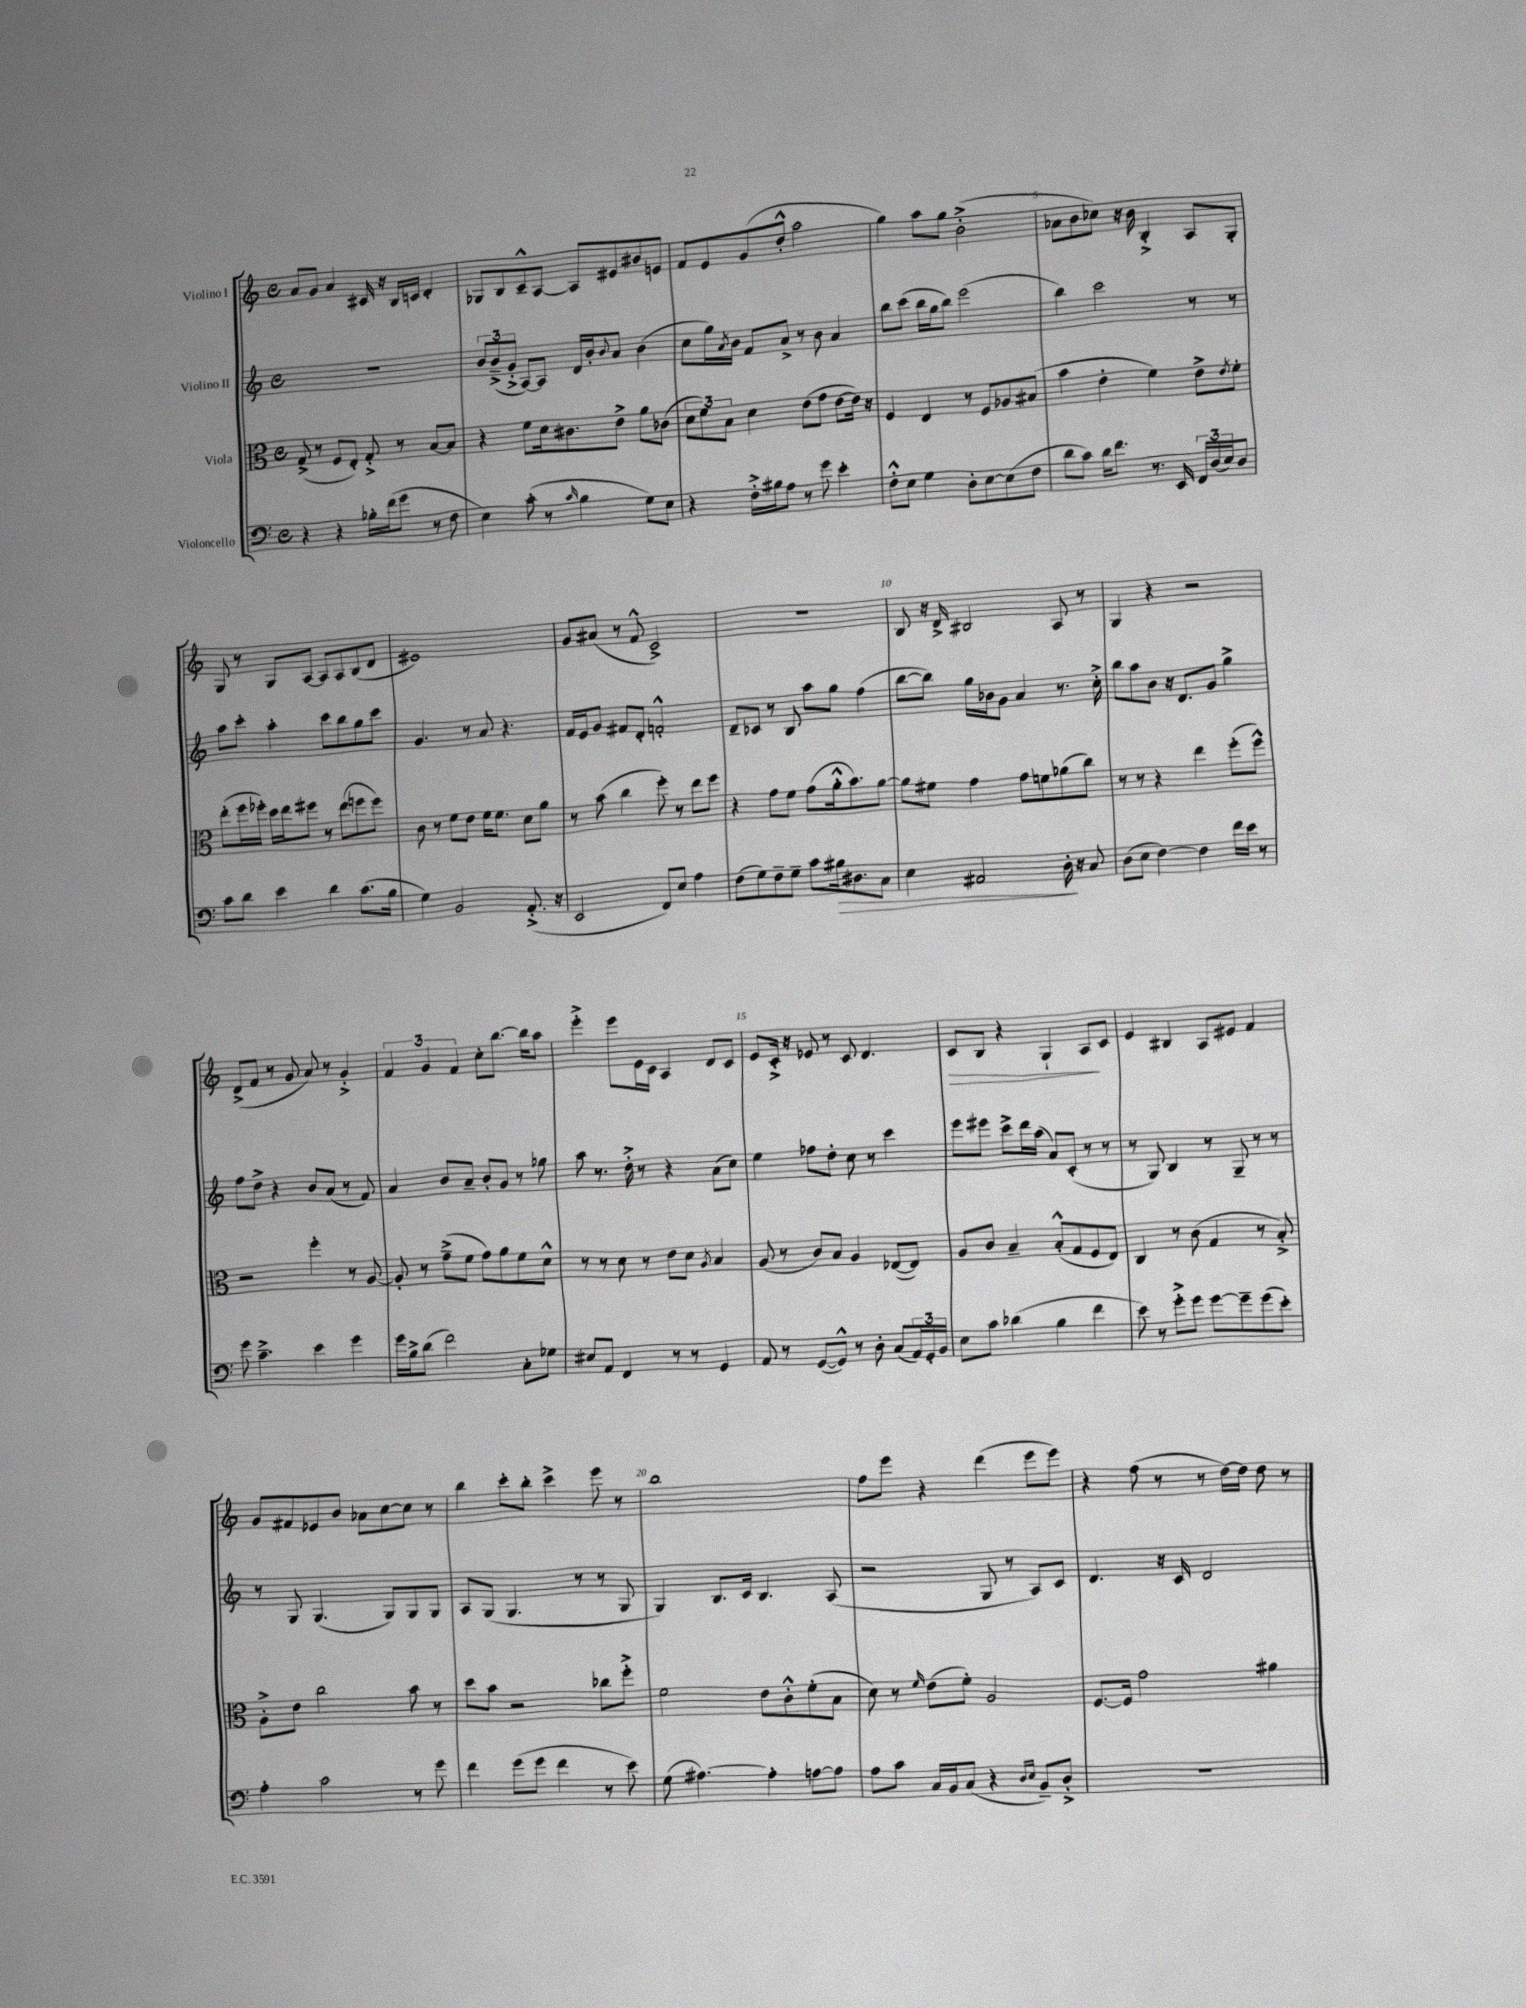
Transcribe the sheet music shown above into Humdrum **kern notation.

**kern	**kern	**kern	**kern
*staff4	*staff3	*staff2	*staff1
*clefF4	*clefC3	*clefG2	*clefG2
*k[]	*k[]	*k[]	*k[]
*M4/4	*M4/4	*M4/4	*M4/4
*met(c)	*met(c)	*met(c)	*met(c)
4r	(8G^/	1r	8a/L
.	8r	.	8g/J
4r	8F/L	.	4a/
.	8E'/J)	.	.
16B-'\LL	8G'^/	.	16c#/
(16f\J	.	.	16r
8g\J	8r	.	16B/LL
.	.	.	16c/JJ
8r	[8B/L	.	4d'/
8F\	8B/]J	.	.
=	=	=	=
4E\)	4r	12b/L	8G-/L
.	.	(12b~^/	.
.	.	.	8B/
.	.	12g'^/J	.
(8c'\	8f\L	[8A/L)	8c~^^/
8r	16d\k	8A/]J	[8A/J
.	8.c#\	.	.
16qqc/	.	.	.
4B\	.	16d/LL	8A/]L
.	.	16b'/J	.
.	.	8qqb/	.
.	8e^\J	8a/J	8e#/
8G\L)	8a\L	(4b\	8b#/
8E\J	(8c-\J	.	8e/J
=	=	=	=
4r	12d\L	8cc\L	8f/L
.	12f\)	.	.
.	.	16gg\L)	8e/
.	12B\J	.	.
.	.	8qa/	.
.	.	16b\JJ	.
16F'^\LL	4d\	8f/L	(8g/
16B#\J	.	.	.
8A\J	.	8a^/J	8dd'^^/J
8r	(8e\L	8r	2aa\
8g\	8g\J	8b\	.
4e'\	[8e\L	4a/	.
.	16e\]Jk)	.	.
.	16r	.	.
=	=	=	=
8F'^^\L	4F/	8bb\L	4gg\)
8E\J	.	(8ccc\J	.
4G\	4E/	16bb\LL	8aa\L
.	.	16gg\J	.
.	.	8bb\J)	8gg\J
8D'\L	8r	(2eee\	(2b'^\
[8E\	8F/L	.	.
(8E\]	8A-/	.	.
8F\J	(8B#/J	.	.
=	=	=	=
8d\L	4b\	4bb\)	8a-\L
8c\J)	.	.	8b\
16d\LK	4e'\	2ccc\	8cc-\J)
8.f\J	.	.	.
.	.	.	16r
.	.	.	16b\
8.r	4f\)	.	4B'^/
16EE/	.	.	.
24FF/LL	8e^\L	8r	8A/L
(24D/	.	.	.
24E/J)	.	.	.
.	8qe/	.	.
8D/J	8f'\J	8r	8G'/J
=	=	=	=
8c\L	(8ee'\L	8aa\L	8G/
8d\J	16ff\L	8ccc'\J	8r
.	16ff-'\JJ)	.	.
4e\	16dd\LL	4aa'\	8G/L
.	16ee\J	.	.
.	8ff#\J	.	[8A/J
4d\	8r	8ccc\L	8A/]L
.	(8ee\L	8bb\	8A/
(8.c\L	8ff\	8gg\	(8B/
.	8ff\J)	8ccc\J	8d/J
16B\Jk	.	.	.
=	=	=	=
4G\)	8c\	4.g/	1e#)
.	8r	.	.
2BB/	8f\L	.	.
.	8e\J	8r	.
.	16f\LK	8a/	.
.	8.f\J	.	.
.	.	4.r	.
(8.AA'^/	8d\L	.	.
.	8a\J	.	.
16r	.	.	.
=	=	=	=
2EE/	8r	16f/LL	8g/L
.	.	16e/J	.
.	(8b\	8g/J	(8a#/J
.	4cc\	8f#/L	8r
.	.	8d'/J	8f^^/
8FF/L)	8ff'\)	2f'^^/	2c^/)
8E/J	8r	.	.
4A\	8ee\L	.	.
.	8ff\J	.	.
=	=	=	=
(8F\L	4r	8d~/L	1r
8G\)	.	8c-/J	.
8F~\	8g\L	8r	.
8G~\J	8f\J	8B/	.
8c\L	(8g\L	8aa\L	.
16B#\k	16a'^^\k	8gg\J	.
8.D#\	8.b\)	.	.
.	.	(4ff\	.
8C\J	[8a\J	.	.
=	=	=	=
4E\	8a\]L	[8bb\L	8B/
.	8f#\J	8bb\]J)	16r
.	.	.	16d^/
2AA#/	4g\	16gg\LL	2B#/
.	.	16b-\J	.
.	.	8g\J	.
.	8g\L	4a/	.
.	8f\	.	.
16D'\	(8a-\	8.r	8A/
16r	.	.	.
8C/	8cc\J)	.	8r
.	.	16cc'^\	.
=	=	=	=
(8D\L	8r	8bb\L	4G/
8E\J	8r	8aa\	.
[4F\)	4r	8b\J	4r
.	.	16r	.
.	.	8.d/L	.
4F\]	4ee\	.	2r
.	.	8g/J	.
16f\LL	(8ff'\L	4gg^\	.
16e\JJ	.	.	.
8r	8ff^^\J)	.	.
=	=	=	=
8g\	2r	8ff\L	(8d^/L
4.c~^\	.	8dd^\J	8f/J
.	.	4r	8r
.	.	.	8g/
4e\	4ff'\	8b/L	8a/)
.	.	(8a/J	8r
4g\	8r	8r	4g'^/
.	[8A/	8f/)	.
=	=	=	=
16g\LL	8A'/]	4a/	6f/
16B^\J	.	.	.
(8d\J	8r	.	.
.	.	.	6g/
2f\)	(8g~^\L	8b/L	.
.	.	.	6f/
.	8f\J	8a~/J	.
.	8g\L)	8b'/L	8cc'\L
.	8a\	8g/J	[8.bb\J
8C'\L	8f\	8r	.
.	.	.	16bb\]LK
8G-\J	8d^^\J	8gg-\	8aa\J
=	=	=	=
8E#/L	8r	8aa\	4eee'^\
8AA/J	8r	8.r	.
4FF/	8d\	.	8eee\L
.	.	16dd'^\	.
.	8r	8r	16e\L
.	.	.	16c\JJ
8r	8e\L	4r	4A/
8r	8d\J	.	.
.	8qA/	.	.
4GG/	4B/	(8a\L	8d/L
.	.	8cc\J)	8c/J
=	=	=	=
8AA/	(8A/	4ee\	8e/L
8r	8r	.	16c'^/Jk
.	.	.	16r
([8GG/L	8c/L)	8ff-\L	8e-/
8GG^^/]J)	8B/J	8dd'\J	8r
8r	4A/	8cc\	8c/
8D'\	.	8r	4.d/
(8C/L	([8E-/L	4ccc\	.
24AA/L)	8E-/]J)	.	.
24GG'/	.	.	.
24BB/JJ	.	.	.
=	=	=	=
8E\L	8A/L	8eee\L	8c/L
8c\J	8c/J	8eee#\J	8B/J
(4d-\	4B~/	8ccc^\L	4r
.	.	16ddd\L	.
.	.	(16aa\JJ	.
4B\	(8B'^^/L	8a/L)	4G`/
.	8G/	(8c'/J	.
4f\	8F/	8r	8A/L
.	8E/J)	8r	8c/J
=	=	=	=
8e\)	4C/	8r	4e/
8r	.	8G/)	.
8g'^\L	8r	4B/	4B#/
8g\J	(8c\	.	.
[8g\L	4G/	8r	8A/L
8g~\]	.	8G~/	8e#/J
(8g\	8r	8r	4f/
8e'\J)	8B'^/)	8r	.
=	=	=	=
4A'\	8A'^\L	8r	8g/L
.	8e\J	8G/	8f#/
2c\	2cc\	(4.G/	8e-/
.	.	.	8b/J
.	.	.	8a-\L
.	.	8G/L)	[8cc\
8r	8b\	8G/	8cc\]J
8g\	8r	8G/J	8r
=	=	=	=
4f\	8dd\L	8A/L	4bb\
.	8b\J	(8G/J	.
(8g\L	2r	4.G/	8ccc'\L
8g\J	.	.	8bb'\J
4f\	.	.	4ccc^\
.	.	8r	.
8r	8cc-\L	8r	8eee\
8e\)	8ff'^\J	8G/	8r
=	=	=	=
(8G\	2f\	4G/)	1bb
[4.A#\)	.	.	.
.	.	8.B/L	.
.	.	16c/Jk	.
4A#'\]	8e\L	4.B/	.
.	8c'^^\	.	.
[8A\L	(8f'\	.	.
8A\]J	8B\J	(8A/	.
=	=	=	=
8A\L	8d\)	2r	8ff\L
8c\J	8r	.	8eee\J
.	16qqf/	.	.
16C/LL	(8e\L	.	4r
16BB/J	.	.	.
(8C/J	8f'\J)	.	.
4r	2A/	8G/	(4ddd\
.	.	8r	.
16qqD/LL	.	.	.
16qqE/JJ	.	.	.
8BB~/L)	.	8A/L)	8eee\L
8D'^/J	.	8c/J	8eee\J)
=	=	=	=
1r	[8.F/L	4.d/	4r
.	16F/]Jk	.	.
.	2g\	.	(8ff\
.	.	16r	8r
.	.	16c/	.
.	.	2d/	8r
.	.	.	[16dd\LL)
.	.	.	16dd\]JJ
.	4a#\	.	8dd\
.	.	.	8r
==	==	==	==
*-	*-	*-	*-
